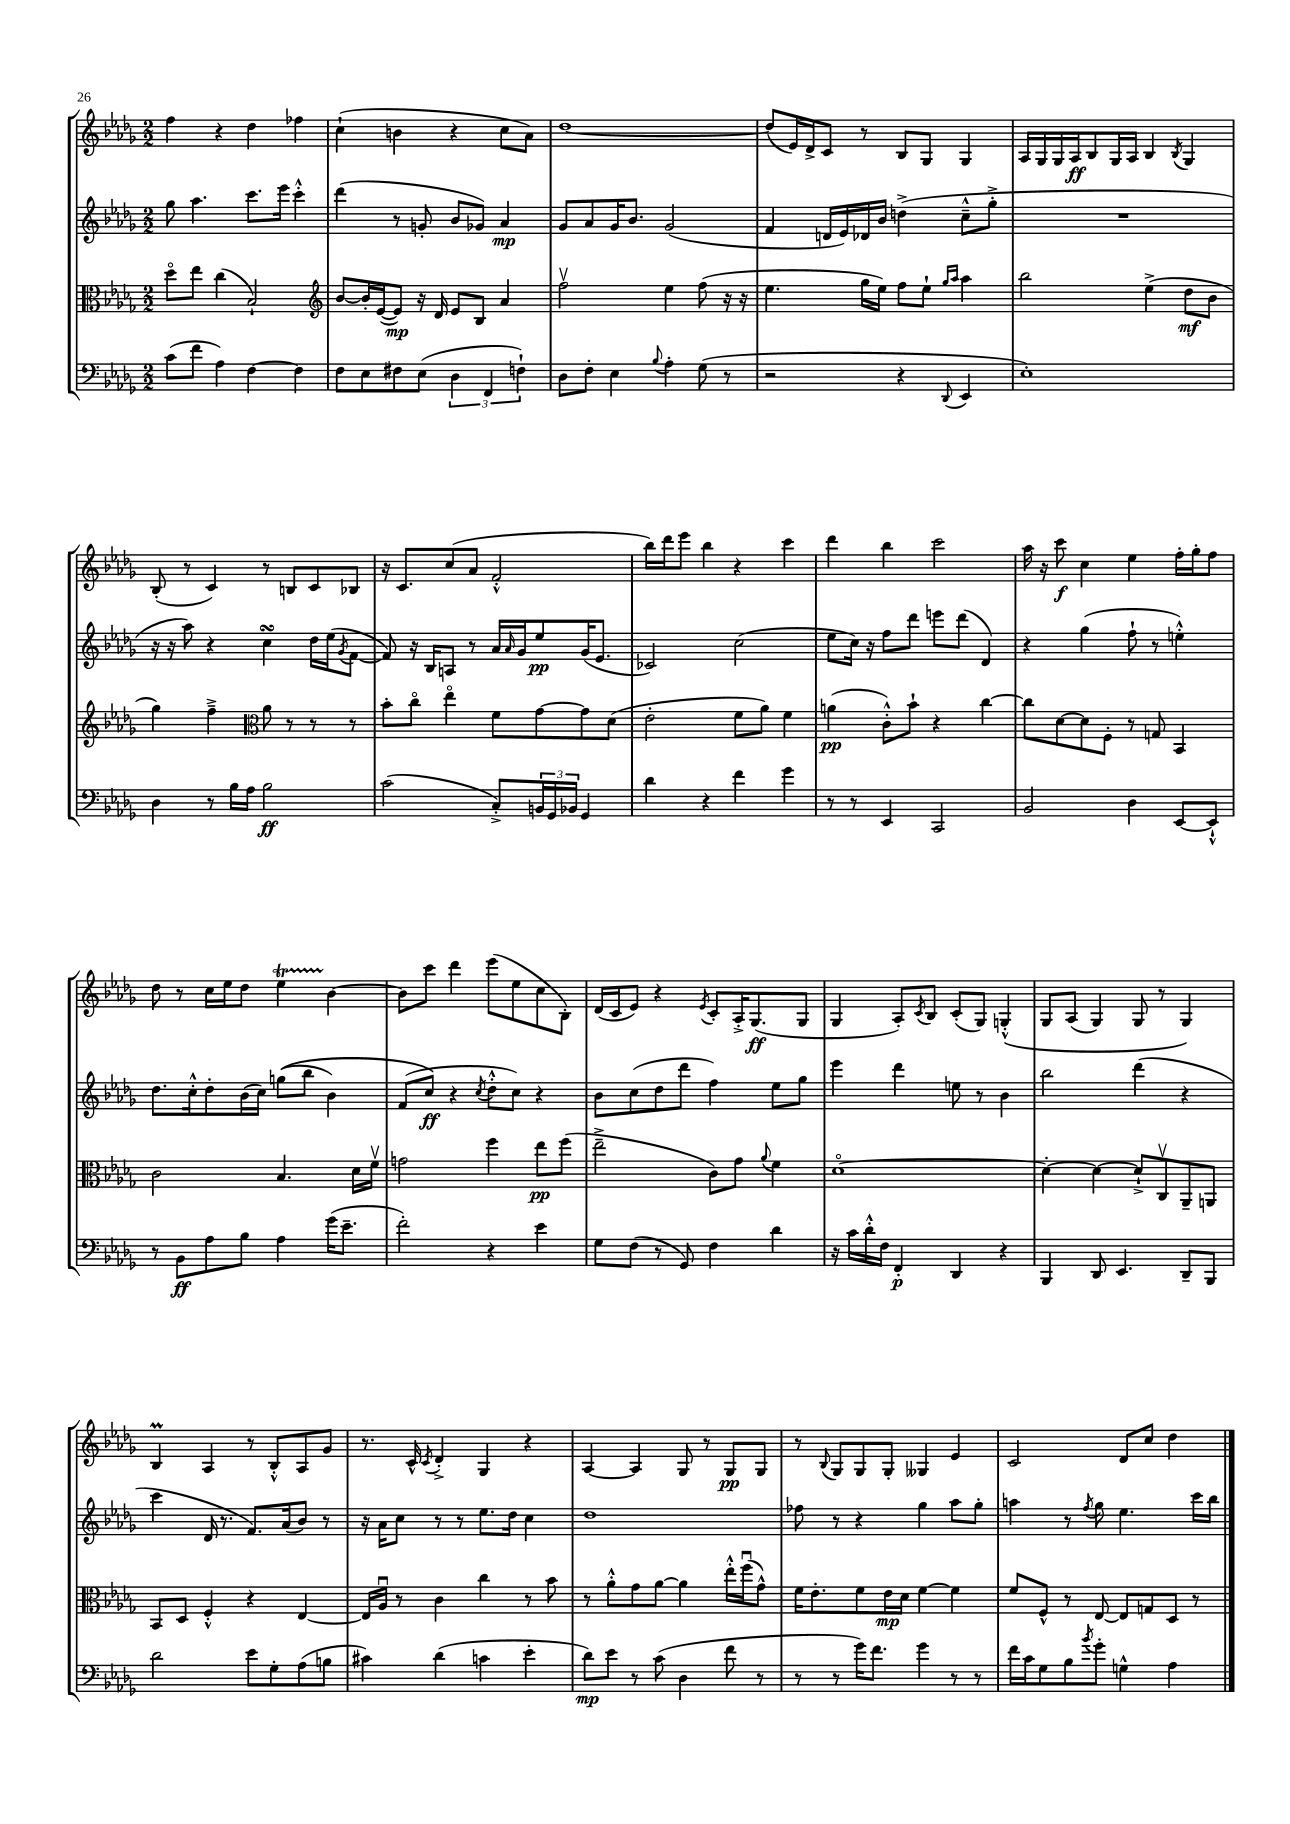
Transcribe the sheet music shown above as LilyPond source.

<<
\new StaffGroup <<
\new Staff = "s0" {
    \clef treble \key des \major \numericTimeSignature \time 2/2
    f''4 r4 des''4 fes''4 |
    c''4-!( b'4 r4 c''8 aes'8) |
    des''1~ |
    des''8( ees'16) des'16-> c'8 r8 bes8 ges8 ges4 |
    aes16 ges16 ges16 aes16\ff bes8 ges16 aes16 bes4 \acciaccatura { bes8 } ges4 |
    bes8-.( r8 c'4) r8 b8 c'8 bes8 |
    r16 c'8. c''8( aes'8 f'2-.-^ |
    bes''16) des'''16 ees'''8 bes''4 r4 c'''4 |
    des'''4 bes''4 c'''2 |
    aes''16 r16 c'''8\f c''4 ees''4 f''16-. ges''16-. f''8 |
    des''8 r8 c''16 ees''16 des''8 ees''4\startTrillSpan bes'4~\stopTrillSpan |
    bes'8 c'''8 des'''4 ees'''8( ees''8 c''8 bes8-.) |
    des'16( c'16 ees'8) r4 \acciaccatura { ees'8 } c'8-. aes16-.-> ges8.\ff( ges8 |
    ges4 aes8-.) \acciaccatura { c'8 } bes8 c'8-.( ges8) g4-.-^\( |
    ges8 aes8( ges4) ges8 r8 ges4\) |
    bes4\prall aes4 r8 bes8-.-^ aes8 ges'8 |
    r8. c'16-^ \acciaccatura { c'8 } des'4-.-> ges4 r4 |
    aes4~ aes4 ges8 r8 ges8\pp ges8 |
    r8 \appoggiatura { bes8 } ges8 ges8 ges8-. geses4 ees'4 |
    c'2 des'8 c''8 des''4 \bar "|." |
}
\new Staff = "s1" {
    \clef treble \key des \major \numericTimeSignature \time 2/2
    ges''8 aes''4. c'''8. ees'''16 c'''4-.-^ |
    des'''4( r8 g'8-. bes'8 ges'8) aes'4\mp |
    ges'8 aes'8 ges'16 bes'8. ges'2( |
    f'4 d'16 ees'16) des'16 bes'16 d''4->( c''8---^ ges''8-.-> |
    R1 |
    r16 r16 aes''8) r4 c''4\turn des''16 ees''16( \acciaccatura { ges'8 } f'8~ |
    f'8) r16 bes16 a8 r8 aes'16 \grace { aes'16 } ges'16 ees''8\pp ges'16( ees'8. |
    ces'2) c''2( |
    ees''8 c''16) r16 f''8 des'''8 e'''8 des'''8( des'4) |
    r4 ges''4( f''8-! r8 e''4-.-^) |
    des''8. c''16-.-^ des''8-. bes'16( c''16) g''8(\( bes''8 bes'4) |
    f'8( c''8\ff\) r4 \acciaccatura { c''8 } des''8-.-^ c''8) r4 |
    bes'8 c''8( des''8 des'''8 f''4) ees''8 ges''8 |
    ees'''4 des'''4 e''8 r8 bes'4 |
    bes''2 des'''4( r4 |
    c'''4 des'16 r8. f'8.) aes'16( bes'8) r8 |
    r16 aes'16 c''8 r8 r8 ees''8. des''16 c''4 |
    des''1 |
    fes''8 r8 r4 ges''4 aes''8 ges''8-. |
    a''4 r8 \acciaccatura { f''8 } ges''8 ees''4. c'''16 bes''16 \bar "|." |
}
\new Staff = "s2" {
    \clef alto \key des \major \numericTimeSignature \time 2/2
    des''8\flageolet ees''8 c''4( bes2-!) |
    \clef treble bes'8~ bes'16-. ees'16~( ees'8\mp) r16 des'16 ees'8 bes8 aes'4 |
    f''2\upbow ees''4 f''8( r16 r16 |
    ees''4. ges''16 ees''16) f''8 ees''8-! \grace { ges''16 aes''16 } aes''4 |
    bes''2 ees''4->( des''8\mf bes'8 |
    ges''4) f''4---> \clef alto aes'8 r8 r8 r8 |
    bes'8-. c''8\flageolet ees''4\flageolet f'8 ges'8~ ges'8 des'8( |
    ees'2-. f'8 aes'8) f'4 |
    a'4\pp( c'8-.-^) bes'8-! r4 c''4~ |
    c''8 des'8~ des'8 f8-. r8 g8 bes,4 |
    c'2 bes4. des'16 f'16\upbow |
    g'2 f''4 ees''8\pp f''8( |
    ees''2---> c'8) ges'8 \appoggiatura { aes'8 } f'4 |
    des'1~\flageolet |
    des'4~-. des'4~ des'8-!-> c8\upbow aes,8-- a,8 |
    bes,8 des8 f4-.-^ r4 ees4~ |
    ees16 aes16\downbow r8 c'4 c''4 r8 bes'8 |
    r8 aes'8-.-^ ges'8 aes'8~ aes'4 ees''16-.-^ f''16\downbow( ges'8-^) |
    f'16 ees'8.-. f'8 ees'16\mp des'16 f'4~ f'4 |
    f'8 f8-^ r8 ees8~ ees8 g8 des8 r8 \bar "|." |
}
\new Staff = "s3" {
    \clef bass \key des \major \numericTimeSignature \time 2/2
    c'8( f'8 aes4) f4~ f4 |
    f8 ees8 fis8 ees8( \tuplet 3/2 { des4 f,4 f4-!) } |
    des8 f8-. ees4 \appoggiatura { bes8 } aes4-. ges8( r8 |
    r2 r4 \appoggiatura { des,8 } ees,4 |
    ees1-.) |
    des4 r8 bes16 aes16 bes2\ff |
    c'2( c8-.->) \tuplet 3/2 { b,16 ges,16 bes,16 } ges,4 |
    des'4 r4 f'4 ges'4 |
    r8 r8 ees,4 c,2 |
    bes,2 des4 ees,8~ ees,8-!-^ |
    r8 bes,8\ff aes8 bes8 aes4 ges'16( ees'8.-- |
    f'2-.) r4 ees'4 |
    ges8 f8( r8 ges,8) f4 des'4 |
    r16 c'16 des'16-.-^ f16 f,4-.\p des,4 r4 |
    bes,,4 des,8 ees,4. des,8-- bes,,8 |
    des'2 ees'8 ges8-. aes8( b8 |
    cis'4) des'4( c'4 ees'4-. |
    des'8\mp) ees'8 r8 c'8( des4 f'8 r8 |
    r8 r8 ges'16) f'8. ges'4 r8 r8 |
    f'16 c'16 ges8 bes8 \acciaccatura { bes'8 } ges'8-. g4-^ aes4 \bar "|." |
}
>>
>>
\layout { \context { \Score \remove "Bar_number_engraver" } }
